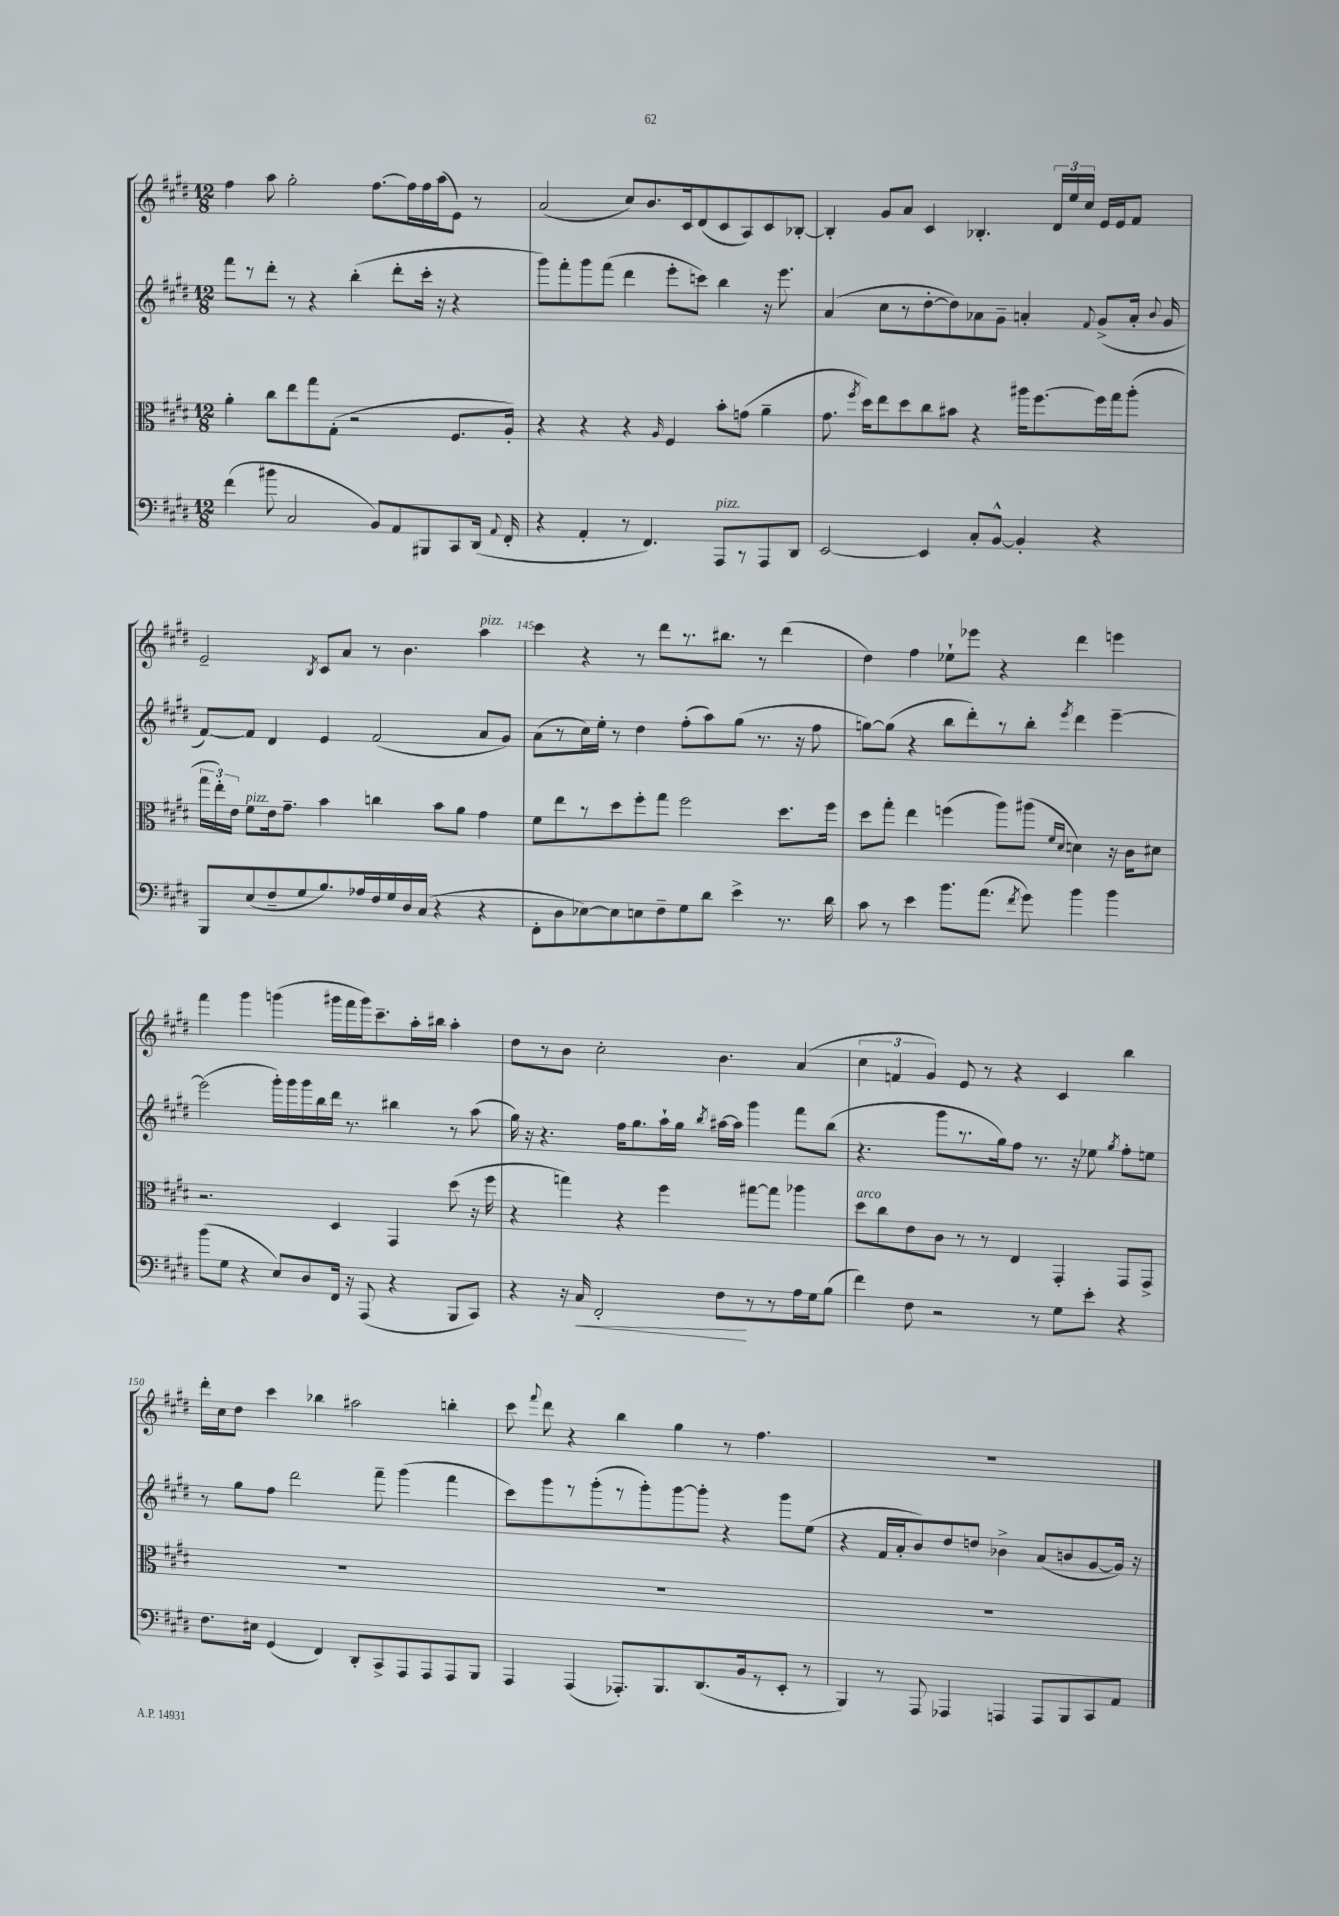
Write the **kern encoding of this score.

**kern	**dynam	**kern	**kern	**kern
*part4	*part4	*part3	*part2	*part1
*staff4	*staff4	*staff3	*staff2	*staff1
*clefF4	*	*clefC3	*clefG2	*clefG2
*k[f#c#g#d#]	*	*k[f#c#g#d#]	*k[f#c#g#d#]	*k[f#c#g#d#]
*M12/8	*	*M12/8	*M12/8	*M12/8
=141	=141	=141	=141	=141
(4f#\	.	4a'\	8fff#\L	4ff#\
.	.	.	8r	.
8b#X\	.	8cc#\L	8ddd#'\J	8aa\
2C#/	.	8ee\	8r	2gg#'\
.	.	8gg#\	4r	.
.	.	(8G#'\J	.	.
.	.	2r	(4bb'\	.
8BB/L)	.	.	.	[8.ff#\L
8AA/	.	.	8ddd#'\L	.
.	.	.	.	16ff#\L]
8BBB#X/	.	.	16ccc#'\Jk	16ff#\
.	.	.	16r	(16aa\J
8CC#/	.	8.F#/L	4r	8e\J)
(16DD#/Jk	.	.	.	8r
8qqAA/	.	.	.	.
16FF#'/	.	16A'/Jk)	.	.
=142	=142	=142	=142	=142
4r	.	4r	8ggg#\L)	(2a/
.	.	.	8fff#'\	.
4AA'/	.	4r	8ggg#\	.
.	.	.	(8fff#\J	.
8r	.	4r	4ddd#\	8cc#/L)
4.FF#/)	.	.	.	8.b/
.	.	16qqA/	.	.
.	.	4F#/	8eee'\L	.
.	.	.	.	16c#/k
.	.	.	8cccn\J)	(8d#/
!LO:TX:a:i:t=pizz.	!	!	!	!
8AAA/L	.	8b'\L	4bb\	8c#/
8r	.	(8gn\J	.	8A/)
8AAA/	.	4a~\	16r	8c#/
.	.	.	8.eee\	.
8DD#/J	.	.	.	[8B-X'/J
=143	=143	=143	=143	=143
[2EE/	.	8.g#\	(4a/	4B-'/]
.	.	8qff#/	.	.
.	.	16dd#\KL)	.	.
.	.	8ee\	8cc#\L	8g#/L
.	.	8dd#\	8r	8a/J
4EE/]	.	8cc#\	[8dd#'\	4c#/
.	.	8b#X\J	8dd#\])	.
8C#'/L	.	4r	8a-X\	4.B-X'/
[8BB^^/J	.	.	8g#~\J	.
4BB'/]	.	16aa#X\KL	4an'/	.
.	.	[8.ff#\	.	.
.	.	.	.	24d#/LL
.	.	.	.	24ee/
.	.	.	.	24cc#/JJ
.	.	.	8qqf#/	.
4r	.	16ff#\L]	(8g#^/L	16e/LL
.	.	16gg#\J	.	16e/J
.	.	(8aa#'\J	16a'/Jk	8f#/J
.	.	.	8qqb/	.
.	.	.	16g#/	.
!!LO:LB:g=z
=144	=144	=144	=144	=144
8BBB/L	.	24gg#\LL	[8f#/L)	2e~/
.	.	24ee'\)	.	.
.	.	24e\JJ	.	.
!	!	!LO:TX:a:i:t=pizz.	!	!
(8E/	.	8f#\L	8f#/J]	.
8F#~/	.	16e\k	4d#/	.
.	.	8.g#~\J	.	.
8G#/	.	.	.	.
.	.	.	.	8qB/
8.B/)	.	4b\	4e/	8c#/L
.	.	.	.	8a/J
16A-X/L	.	.	.	.
16F#/	.	4ccn\	(2f#/	8r
16G#/	.	.	.	.
16D#/	.	.	.	4.b\
(16C#/JJ	.	.	.	.
4r	.	8b\L	.	.
.	.	8a\J	.	.
!	!	!	!	!LO:TX:a:i:t=pizz.
4r	.	4g#\	8a/L	4aa\
.	.	.	8g#/J)	.
=145	=145	=145	=145	=145
8FF#'\L	.	8f#\L	(8a\L	4ccc#\
8D#\	.	8ee\	8r	.
[8E-X\)	.	8r	16cc#\L)	4r
.	.	.	16ee'\JJ	.
8E-\]	.	8dd#\	8r	.
8En\	.	8ff#'\	4dd#\	8r
8F#~\	.	8gg#\J	.	8ddd#\L
8G#\	.	2ff#\	(8ff#'\L	8.r
8d#\J	.	.	8aa\)	.
.	.	.	.	8.bb#X\J
4e^\	.	.	(8gg#\J	.
.	.	.	8.r	8r
8.r	.	8.dd#\L	.	(4ddd#\
.	.	.	16r	.
.	.	.	8ff#\	.
16d#\	.	16ff#\Jk	.	.
=146	=146	=146	=146	=146
8c#\	.	8dd#\L	[8ggn\L)	4dd#\)
8r	.	8gg#'\J	(8gg\J]	.
4e\	.	4ee\	4r	4ff#\
8.b\L	.	(4ffn\	8bb\L	8ee-X`\L
.	.	.	8ddd#'\)	8eee-X\J
(8.a\J	.	.	.	.
.	.	8aa\L)	8r	4r
8qf#/	.	.	.	.
8g#\)	.	(8aa#X\J	8bb'\J	.
.	.	16qqf#/LL	.	.
.	.	16qqd#/JJ	8qeee/	.
4b\	.	4dn\)	4ddd#\	4ddd#\
4b\	.	16r	[4eee~\	4eeen\
.	.	16c#\KL	.	.
.	.	8d#X\J	.	.
!!LO:LB:g=z
=147	=147	=147	=147	=147
(8b\L	.	2.r	(2eee\]	4fff#\
8G#\J	.	.	.	.
4r	.	.	.	4ggg#\
8E/L)	.	.	16ggg#'\LL)	(4gggn\
.	.	.	16ggg#\	.
8D#/	.	.	16ggg#\	.
.	.	.	16bb\	.
16FF#/Jk	.	4D#/	16ddd#\JJ	16ggg#X\LL
16r	.	.	8.r	16fff#\
(8AAA/	.	.	.	16ggg#\J)
.	.	.	.	8.ccc#~\
4r	.	4GG#/	4bb#X\	.
.	.	.	.	16aa'\L
.	.	.	.	16bb#X\JJ
8BBB/L	.	(8dd#\	8r	4aa'\
8CC#/J)	.	16r	(8aa\	.
.	.	16ff#\	.	.
=148	=148	=148	=148	=148
4r	.	4r	16gg#\)	8dd#\L
.	.	.	16r	.
.	.	.	4.r	8r
16r	.	4ggn\)	.	8b\J
!	!LO:HP:b	!	!	!
16C#/	<	.	.	.
2FF#'/	.	.	.	2cc#'\
.	.	4r	16ff#\KL	.
.	.	.	8.gg#\	.
.	.	4ff#\	16aa`\L	.
.	.	.	16gg#\JJ	.
.	.	.	8qbb/	.
8F#\L	.	.	[16aa#X\LL	4.b\
.	.	.	16aa#\JJ]	.
8r	[	[8gg#X\L	4ggg#\	.
8r	.	8gg#\J]	.	.
16A\L	.	4aa-X\	8fff#\L	(4a/
16G#\J	.	.	.	.
(8B\J	.	.	(8bb\J	.
=149	=149	=149	=149	=149
!	!	!LO:TX:a:i:t=arco	!	!
4f#\)	.	8dd#\L	4.r	6cc#\
.	.	8cc#\	.	.
.	.	.	.	6fn/
8F#\	.	8e\	.	.
.	.	.	.	6g#/)
2r	.	8c#\J	8ggg#\L	.
.	.	8r	8.r	8e/
.	.	8r	.	8r
.	.	.	16gg#\k)	.
.	.	4E/	8ff#\J	4r
8r	.	.	8.r	.
8G#\L	.	4GG#'/	.	4c#/
.	.	.	16r	.
8e'\J	.	.	8ee-X\	.
.	.	.	8qgg#/	.
4r	.	8GG#/L	8ff#'\L	4bb\
.	.	8GG#^/J	8een\J	.
!!LO:LB:g=z
=150	=150	=150	=150	=150
8.F#\L	.	1.r	8r	16ddd#'\LL
.	.	.	.	16cc#\J
.	.	.	8gg#\L	8dd#\J
16E#X\Jk	.	.	.	.
(4GG#/	.	.	8ff#\J	4ccc#\
.	.	.	2ddd#\	.
4FF#/)	.	.	.	4bb-X\
8DD#'/L	.	.	.	2aa#X\
8CC#^/	.	.	8fff#~\	.
8AAA/	.	.	(4ggg#\	.
8AAA/	.	.	.	.
8AAA/	.	.	4fff#\	4bbn'\
8BBB/J	.	.	.	.
=151	=151	=151	=151	=151
4AAA/	.	1.r	8ccc#\L)	8ccc#\
.	.	.	.	8qqfff#/
.	.	.	8ggg#\	8ddd#\
(4AAA/	.	.	8r	4r
.	.	.	(8ggg#'\	.
8.AAA-X'/L)	.	.	8r	4bb\
.	.	.	8ggg#'\)	.
8.BBB/	.	.	.	.
.	.	.	[8ggg#\	4gg#\
(8.DD#/	.	.	8ggg#'\J]	.
.	.	.	4r	8r
16BB/k	.	.	.	.
8r	.	.	.	4.ff#\
8EE'/J	.	.	8ggg#\L	.
8r	.	.	(8ee\J	.
=152	=152	=152	=152	=152
4BBB/)	.	1.r	4r	1.r
8r	.	.	16f#/LL	.
.	.	.	16a'/J	.
8AAA/	.	.	8b/)	.
4AAA-X/	.	.	8dd#/	.
.	.	.	8ddn/J	.
4AAAn/	.	.	4b-X^\	.
8AAA/L	.	.	(8a/L	.
8BBB/	.	.	8bn/	.
8CC#/	.	.	[8g#/	.
8AA/J	.	.	16g#/Jk])	.
.	.	.	16r	.
==	==	==	==	==
*-	*-	*-	*-	*-
